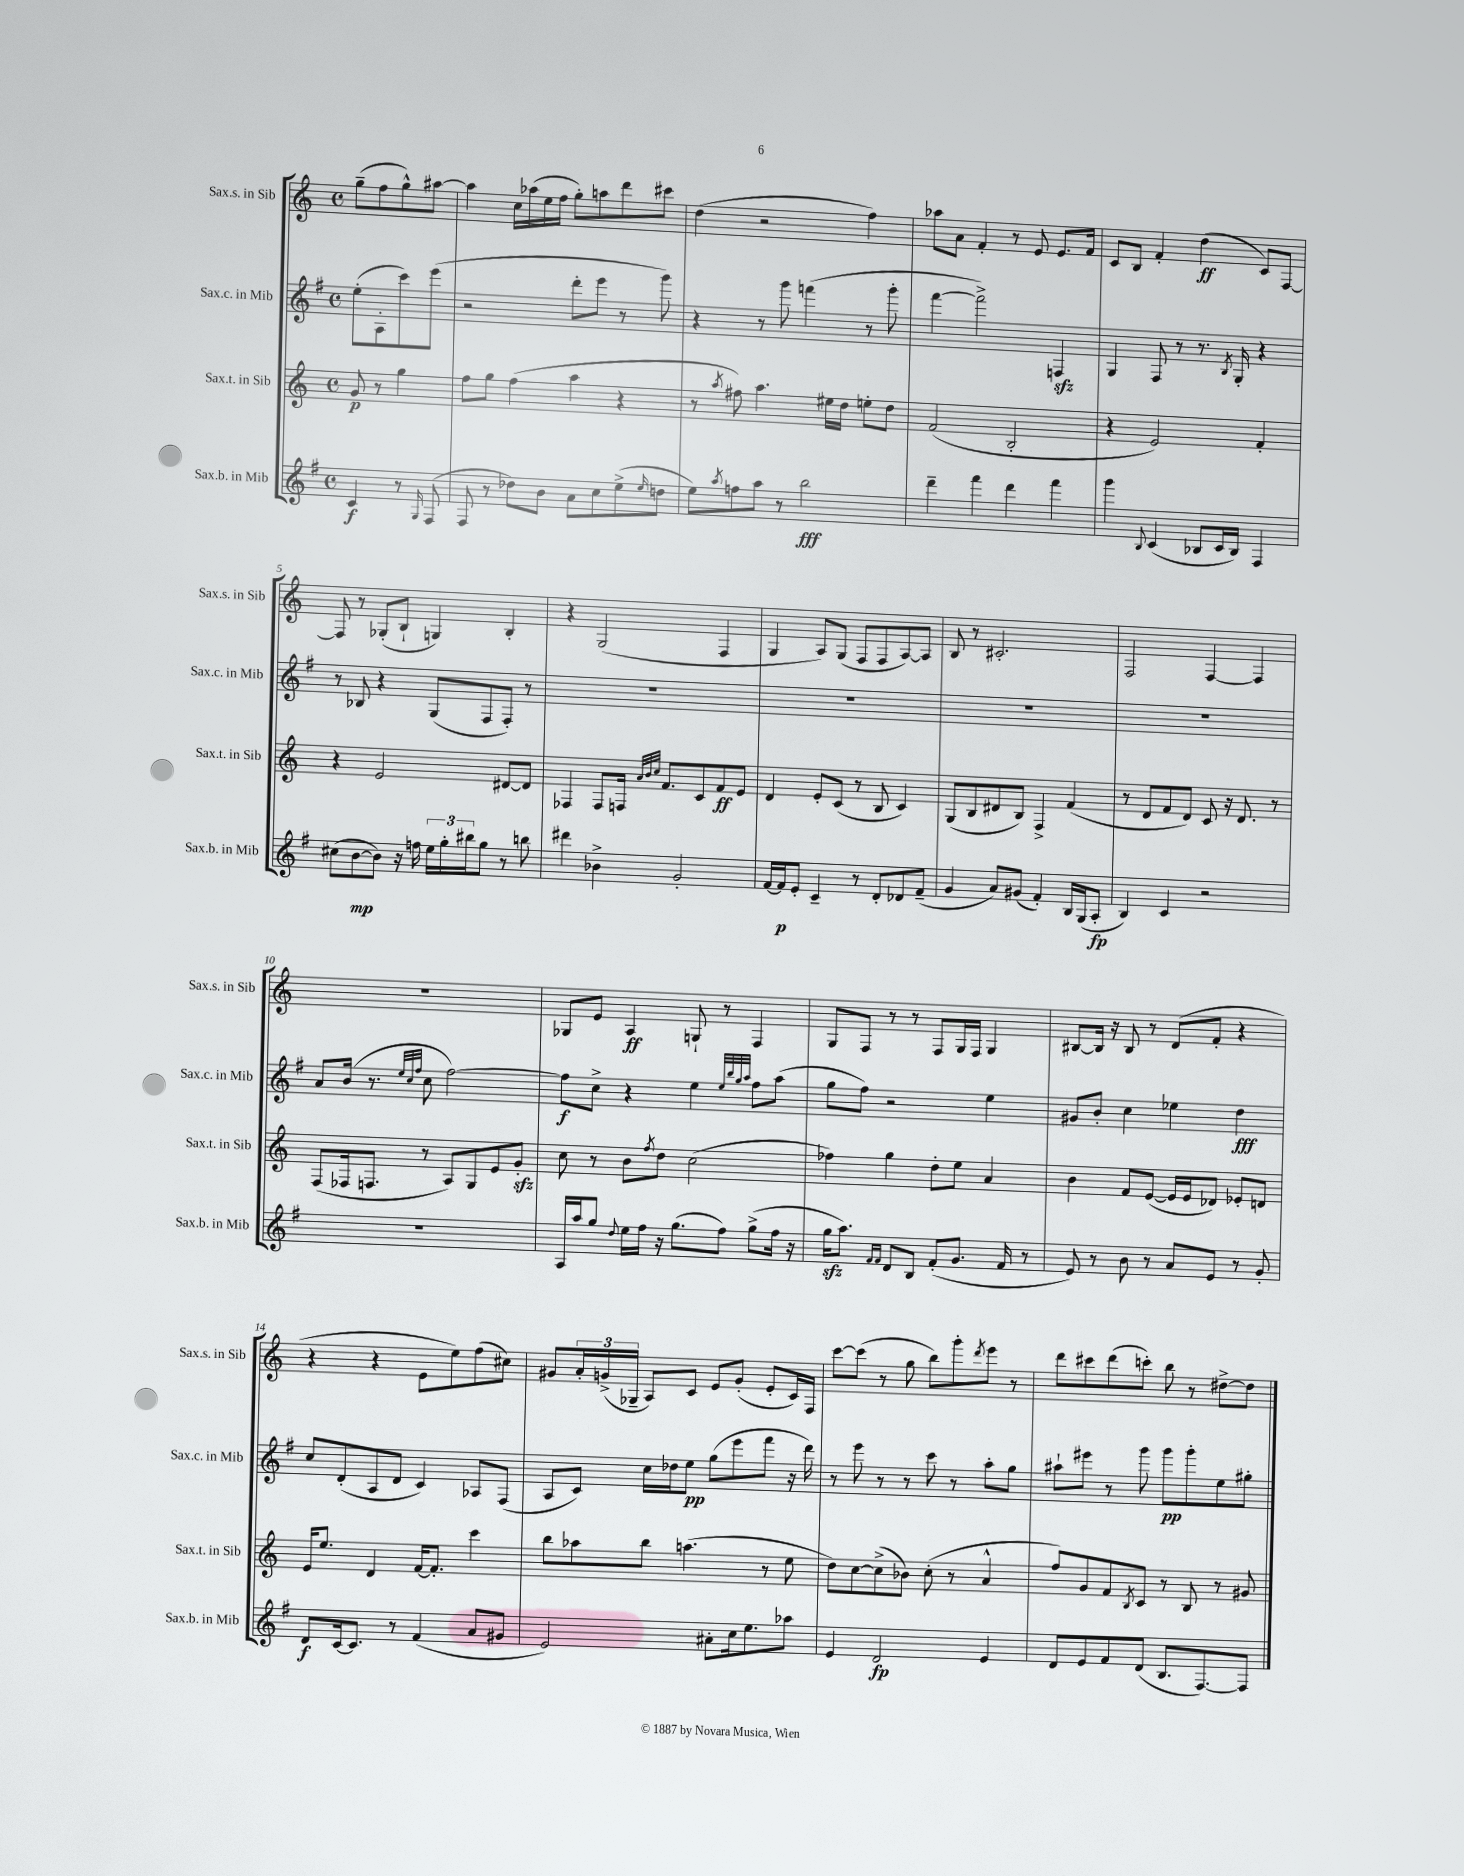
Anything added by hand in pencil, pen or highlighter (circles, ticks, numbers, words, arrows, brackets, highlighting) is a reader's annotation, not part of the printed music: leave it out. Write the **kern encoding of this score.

**kern	**kern	**kern	**kern
*staff4	*staff3	*staff2	*staff1
*clefG2	*clefG2	*clefG2	*clefG2
*k[f#]	*k[]	*k[f#]	*k[]
*M4/4	*M4/4	*M4/4	*M4/4
*met(c)	*met(c)	*met(c)	*met(c)
4c	8g	(8ee'	(8gg~
.	8r	8A'	8ff
8r	4gg	8ccc)	8gg^^)
16qqG	.	.	.
(8F#	.	(8eee	[8aa#
=	=	=	=
8F#	8ff	2r	4aa#]
8r	8gg	.	.
8dd-)	(4ff	.	16cc
.	.	.	(16aa-
8b	.	.	16ee
.	.	.	16ff
8a	4aa	8ddd'	8gg')
8cc	.	8eee	8aa
(8ee^	4r	8r	8ddd
16qqee	.	.	.
8dd	.	8ggg)	8ccc#
=	=	=	=
8ee)	8r	4r	(4dd
8qaa	8qaa	.	.
8ff	8ff#)	.	.
8aa	4.aa	8r	2r
8r	.	8ggg	.
2bb	.	(4fff	.
.	16ee#	.	.
.	16dd	.	.
.	8ee'	8r	4ff)
.	8dd	8ggg'	.
=	=	=	=
4ddd~	(2f	[4fff#	8aa-
.	.	.	8a
4fff#	.	2fff#^])	4f'
4ddd	2B'	.	8r
.	.	.	8e
4fff#	.	4F	8.e
.	.	.	16f
=	=	=	=
4ggg	4r	4G	8c
.	.	.	8B
8qqB	.	.	.
(4c	2e)	8F#	4f'
.	.	8r	.
8B-	.	8.r	(4dd
16c	.	.	.
.	.	8qB	.
16B-)	.	16G'	.
4F#	4f'	4r	8c)
.	.	.	[8F
=	=	=	=
(8cc#	4r	8r	8F]
[8b	.	8B-	8r
8b])	2e	4r	(8G-'
16r	.	.	8B`
16ff	.	.	.
24ee	.	(8G	4G)
24gg'	.	.	.
24bb#	.	.	.
8gg	.	8F#	.
8r	[8d#	8F#')	4B'
8bb	8d#]	8r	.
=	=	=	=
4ddd#	4F-	1r	4r
4b-^	8F-	.	(2G
.	16F	.	.
.	32qqa	.	.
.	32qqb	.	.
.	32qqcc	.	.
.	8.f	.	.
2g'	.	.	.
.	8c	.	.
.	8f	.	4F
.	8e	.	.
=	=	=	=
[16f#	4d	1r	4G
16f#]	.	.	.
8e'	.	.	.
4c~	8e'	.	8A)
.	(8c	.	(8G
8r	8r	.	8F
8d'	8B	.	8F
8d-	4c)	.	[8A)
(8f#~	.	.	8A]
=	=	=	=
4g	(8G	1r	8B
.	8B	.	8r
8a)	8d#	.	2.c#'
(8g#	8B)	.	.
4f#')	4F^	.	.
16B	(4f	.	.
(16G	.	.	.
8A'	.	.	.
=	=	=	=
4B)	8r	1r	2F
.	8d	.	.
4c	8f	.	.
.	8d)	.	.
2r	8c	.	[4F
.	16r	.	.
.	8.d	.	.
.	.	.	4F]
.	8r	.	.
=	=	=	=
1r	(8F	8a	1r
.	16F-	(16b	.
.	8.F	8.r	.
.	.	32qqee	.
.	.	32qqcc	.
.	.	32qqff#	.
.	8r	8cc	.
.	8A)	[2ff#)	.
.	8G	.	.
.	8e	.	.
.	8g'	.	.
=	=	=	=
16A	8cc	8ff#]	8G-
16aa	.	.	.
8gg	8r	8cc^	8e
8qqdd	.	.	.
16ee	8b	4r	4A
16ff#	.	.	.
.	8qff	.	.
16r	8dd	.	.
(8.gg	.	.	.
.	(2cc	4ee	8G`
8ff#)	.	.	8r
.	.	32qqee	.
.	.	32qqbb	.
.	.	32qqgg	.
.	.	32qqaa	.
(8gg^	.	8ff#	4F
16ff#	.	(8aa	.
16r	.	.	.
=	=	=	=
16gg	4ff-)	8gg	8G
8.aa)	.	.	.
.	.	8ff#)	8F
16qqf#	.	.	.
16qqf#	.	.	.
8d	4gg	2r	8r
8B	.	.	8r
(8f#'	8dd'	.	8F
8.g	8ee	.	16G
.	.	.	16F
.	4a	4ee	4G
16f#	.	.	.
8r	.	.	.
=	=	=	=
8e)	4b	8g#	[8B#
8r	.	8b'	16B#]
.	.	.	16r
8b	8f	4cc	8B#
8r	([8e	.	8r
8a	16e]	4ee-	(8d
.	16e	.	.
8e	8d-)	.	8f'
8r	8e-'	4dd	4r
8g'	8d	.	.
=	=	=	=
8d	16e	8cc	4r
.	8.ee	.	.
[16c	.	(8d'	.
8.c]	.	.	.
.	4d	8A	4r
8r	.	8d	.
(4f#	[16f	4c)	8e
.	8.f']	.	.
.	.	.	8ee)
8a	4ccc	8A-	(8ff
8g#	.	(8F#	8cc#)
=	=	=	=
2e)	8bb	8A	8g#
.	8aa-	8c)	24a'
.	.	.	(24g^
.	.	.	24G-~
.	8bb	16cc	8A)
.	.	16dd-	.
.	(4.aa	8ee	8c
8a#'	.	(8gg	8e
16cc	.	8eee	(8g'
8.ee	.	.	.
.	8r	8fff#	8e'
8aa-	8ee	16r	16c)
.	.	16ddd)	16F
=	=	=	=
4e	8dd)	8r	[8ccc
.	[8cc	8eee	(8ccc]
2d	(8cc^]	8r	8r
.	8b-)	8r	8gg
.	(8cc'	8ccc	8bb)
.	8r	8r	8ggg'
.	.	.	8qddd
4e	4a^^	8aa'	8eee
.	.	8gg	8r
=	=	=	=
8d	8ff)	8aa#`	8ddd
8e	8g	8eee#	8ccc#
8f#	8f	8r	(8ddd
.	8qB	.	.
(8d	8c	8ggg	8ccc')
8.B	8r	8ggg	8bb
.	8B	8ggg'	8r
[8.F#)	.	.	.
.	8r	8ee	[8dd#^
8F#]	8g#	8gg#'	8dd#]
==	==	==	==
*-	*-	*-	*-
